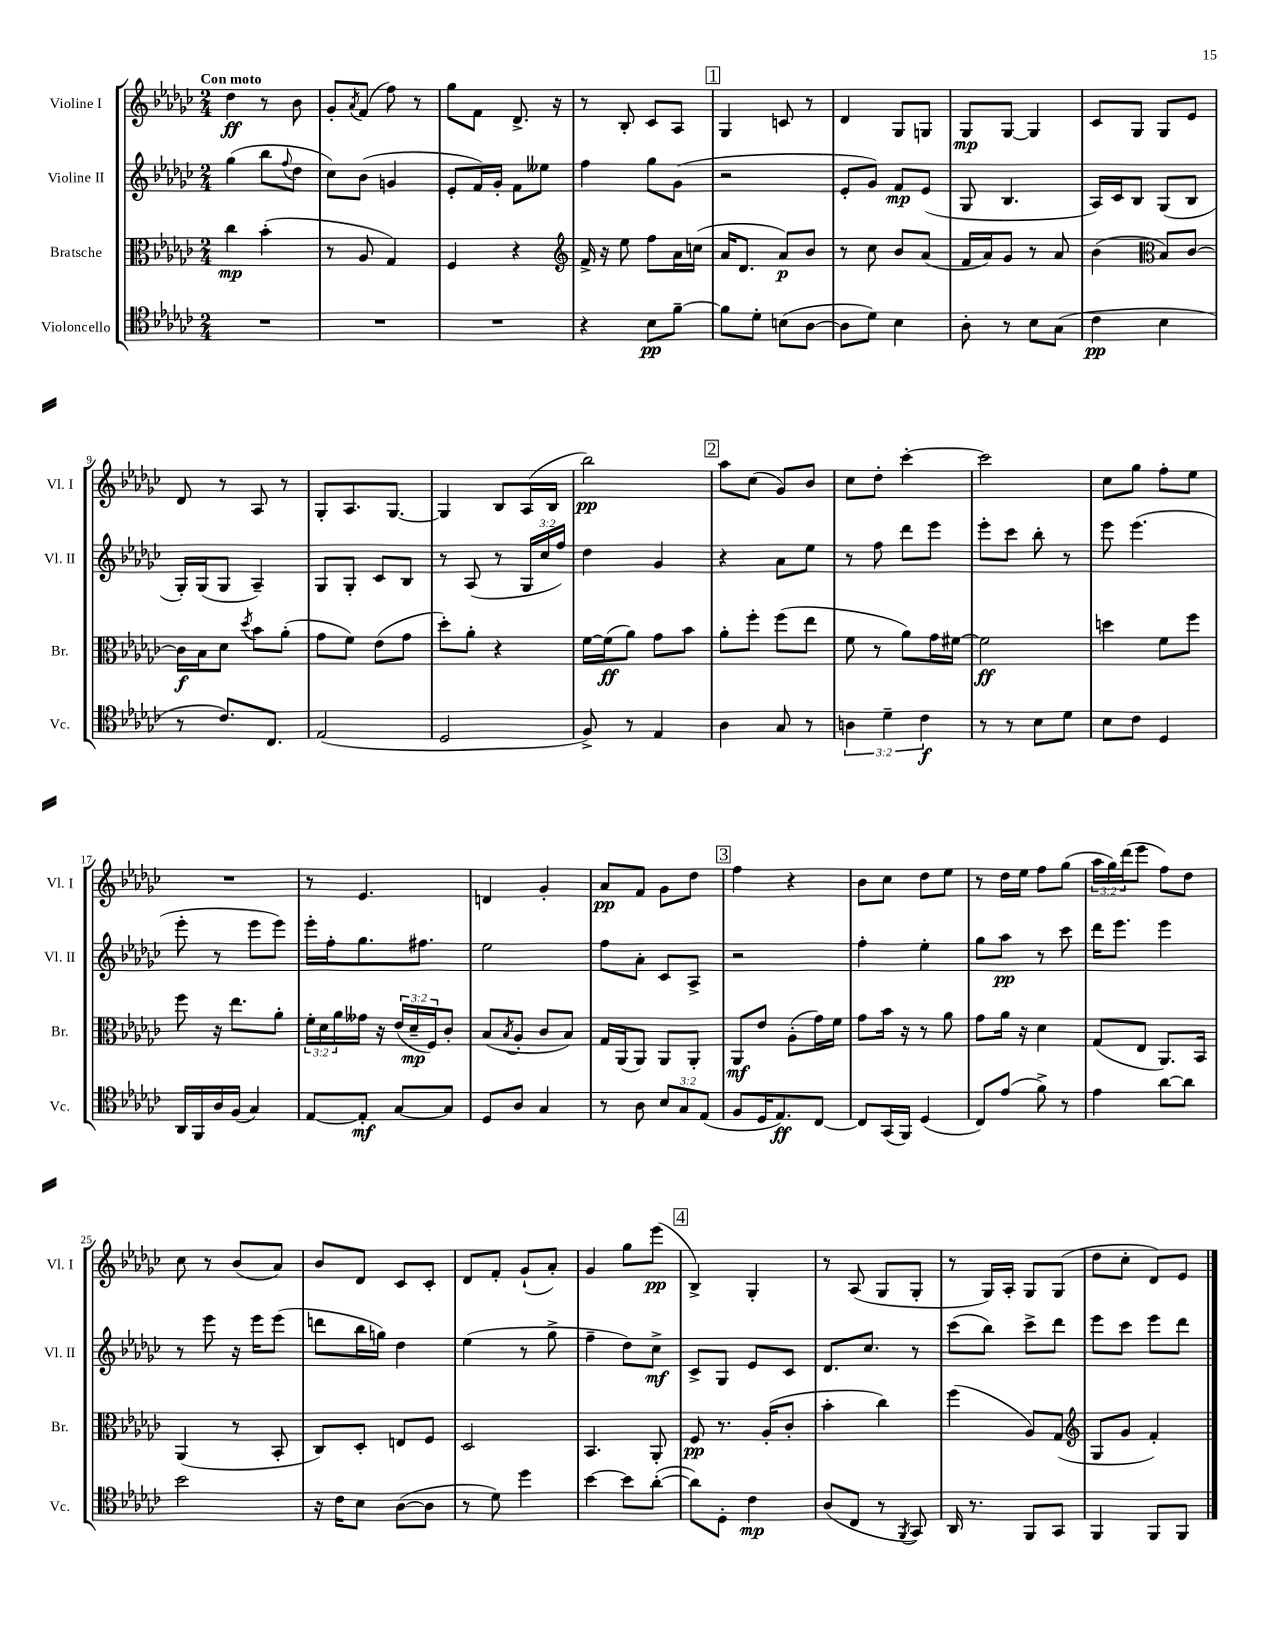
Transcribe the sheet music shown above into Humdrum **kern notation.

**kern	**kern	**kern	**kern
*staff4	*staff3	*staff2	*staff1
*clefC4	*clefC3	*clefG2	*clefG2
*k[b-e-a-d-g-c-]	*k[b-e-a-d-g-c-]	*k[b-e-a-d-g-c-]	*k[b-e-a-d-g-c-]
*M2/4	*M2/4	*M2/4	*M2/4
2r	4cc-	(4gg-	4dd-
.	(4b-'	8bb-	8r
.	.	8qqff	.
.	.	8dd-	8b-
=	=	=	=
2r	8r	8cc-)	8g-'
.	.	.	8qa-
.	8A-	(8b-	(8f
.	4G-)	4g	8ff)
.	.	.	8r
=	=	=	=
2r	4F	8e-'	8gg-
.	.	16f)	8f
.	.	16g-'	.
.	4r	8f	8.d-^
.	.	8ee--	.
.	.	.	16r
=	=	=	=
*	*clefG2	*	*
4r	16f^	4ff	8r
.	16r	.	.
.	8ee-	.	8B-'
8B-	8ff	8gg-	8c-
[8f~	16a-	(8g-	8A-
.	(16cc	.	.
=	=	=	=
8f]	16a-	2r	4G-
.	8.d-	.	.
8d-'	.	.	.
(8B	8a-)	.	8c
[8A-	8b-	.	8r
=	=	=	=
8A-]	8r	8e-'	4d-
8d-)	8cc-	8g-)	.
4B-	8b-	8f	8G-
.	(8a-	(8e-	8G
=	=	=	=
8A-'	16f	8G-	8G-
.	16a-)	.	.
8r	8g-	4.B-	[8G-
8B-	8r	.	4G-]
(8G-	8a-	.	.
=	=	=	=
4c-	(4b-	16A-)	8c-
.	.	16c-	.
.	.	8B-	8G-
*	*clefC3	*	*
4B-	8B-)	(8G-	8G-
.	[8c-	8B-	8e-
=	=	=	=
8r	16c-]	16G-')	8d-
.	16B-	(16G-	.
8.c-)	8d-	8G-	8r
.	8qdd-	.	.
.	8b-	4A-~)	8A-
8.C-	.	.	.
.	(8a-'	.	8r
=	=	=	=
(2E-	8g-	8G-	8G-'
.	8f)	8G-'	8.A-
.	(8e-	8c-	.
.	.	.	[8.G-
.	8g-	8B-	.
=	=	=	=
2D-	8dd-')	8r	4G-]
.	8a-'	(8A-	.
.	4r	8r	8B-
.	.	24G-	(16A-
.	.	24cc-	.
.	.	.	16B-
.	.	24ff)	.
=	=	=	=
8F^)	[16f	4dd-	2bb-)
.	(16f]	.	.
8r	8a-)	.	.
4E-	8g-	4g-	.
.	8b-	.	.
=	=	=	=
4A-	8a-'	4r	8aa-
.	8ff'	.	(8cc-
8G-	(8ff	8a-	8g-)
8r	8ee-	8ee-	8b-
=	=	=	=
6A	8f	8r	8cc-
.	8r	8ff	8dd-'
6d-~	.	.	.
.	8a-)	8ddd-	[4ccc-'
6c-	.	.	.
.	16g-	8eee-	.
.	[16f#	.	.
=	=	=	=
8r	2f#]	8eee-'	2ccc-]
8r	.	8ccc-	.
8B-	.	8bb-'	.
8d-	.	8r	.
=	=	=	=
8B-	4dd	8eee-	8cc-
8c-	.	(4.eee-	8gg-
4D-	8f	.	8ff'
.	8ff	.	8ee-
=	=	=	=
16AA-	8ff	8eee-'	2r
16FF	.	.	.
16A-	16r	8r	.
(16F	8.ee-	.	.
4G-)	.	8eee-	.
.	8a-'	8eee-)	.
=	=	=	=
[8E-	24f'	16eee-'	8r
.	24d-	.	.
.	.	16ff'	.
.	24a-	.	.
8E-']	16g--	8.gg-	4.e-
.	16r	.	.
[8G-	(24e-	.	.
.	24d-~	.	.
.	.	8.ff#	.
.	24F)	.	.
8G-]	8c-'	.	.
=	=	=	=
8D-	(8B-	2ee-	4d
.	8qB-	.	.
8A-	8A-'	.	.
4G-	8c-	.	4g-'
.	8B-)	.	.
=	=	=	=
8r	16G-	8ff	8a-
.	(16AA-	.	.
8A-	8AA-)	8a-'	8f
12B-	8AA-	8c-	8g-
12G-	.	.	.
.	8AA-'	8A-^	8dd-
(12E-	.	.	.
=	=	=	=
8F	8AA-	2r	4ff
16D-	8e-	.	.
8.E-)	.	.	.
.	(8A-'	.	4r
[8C-	16g-)	.	.
.	16f	.	.
=	=	=	=
8C-]	8g-	4ff'	8b-
(16GG-	16b-	.	8cc-
16FF)	16r	.	.
(4D-	8r	4ee-'	8dd-
.	8a-	.	8ee-
=	=	=	=
8C-)	8g-	8gg-	8r
(8e-	16a-	8aa-	16dd-
.	16r	.	16ee-
8f^)	4d-	8r	8ff
8r	.	8ccc-	(8gg-
=	=	=	=
4e-	(8G-	16ddd-	24aa-
.	.	.	24gg-)
.	.	8.eee-	.
.	.	.	(24ddd-
.	8E-	.	8eee-
[8a-	8.AA-)	4eee-	8ff)
8a-]	.	.	8dd-
.	16BB-	.	.
=	=	=	=
2b-	(4AA-	8r	8cc-
.	.	8eee-	8r
.	8r	16r	(8b-
.	.	16eee-	.
.	8BB-'	(8eee-	8a-)
=	=	=	=
16r	8C-)	8ddd	8b-
16c-	.	.	.
8B-	8D-'	16bb-	8d-
.	.	16gg)	.
([8A-	8E	4dd-	8c-
8A-]	8F	.	8c-'
=	=	=	=
8r	2D-	(4ee-	8d-
8d-)	.	.	8f'
4dd-	.	8r	(8g-`
.	.	8gg-^	8a-')
=	=	=	=
[4b-	4.BB-	4ff~	4g-
8b-]	.	8dd-)	8gg-
([8a-'	8AA-'	8cc-^	(8eee-
=	=	=	=
8a-])	8F	8c-^	4B-^)
8D-'	8.r	8G-	.
4c-	.	8e-	4G-'
.	(16A-'	.	.
.	8c-'	8c-	.
=	=	=	=
(8A-	4b-'	8.d-	8r
8C-	.	.	(8A-
.	.	8.cc-	.
8r	4cc-)	.	8G-
8qFF	.	.	.
8GG-)	.	8r	8G-'
=	=	=	=
16AA-	(4ff	(8ccc-	8r
8.r	.	.	.
.	.	8bb-)	16G-)
.	.	.	16A-'
8FF	8A-)	8ccc-^	8G-
8GG-	(8G-	8ddd-	(8G-
=	=	=	=
*	*clefG2	*	*
4FF	8G-	8eee-	8dd-
.	8g-	8ccc-	8cc-'
8FF	4f')	8eee-	8d-)
8FF	.	8ddd-	8e-
==	==	==	==
*-	*-	*-	*-
